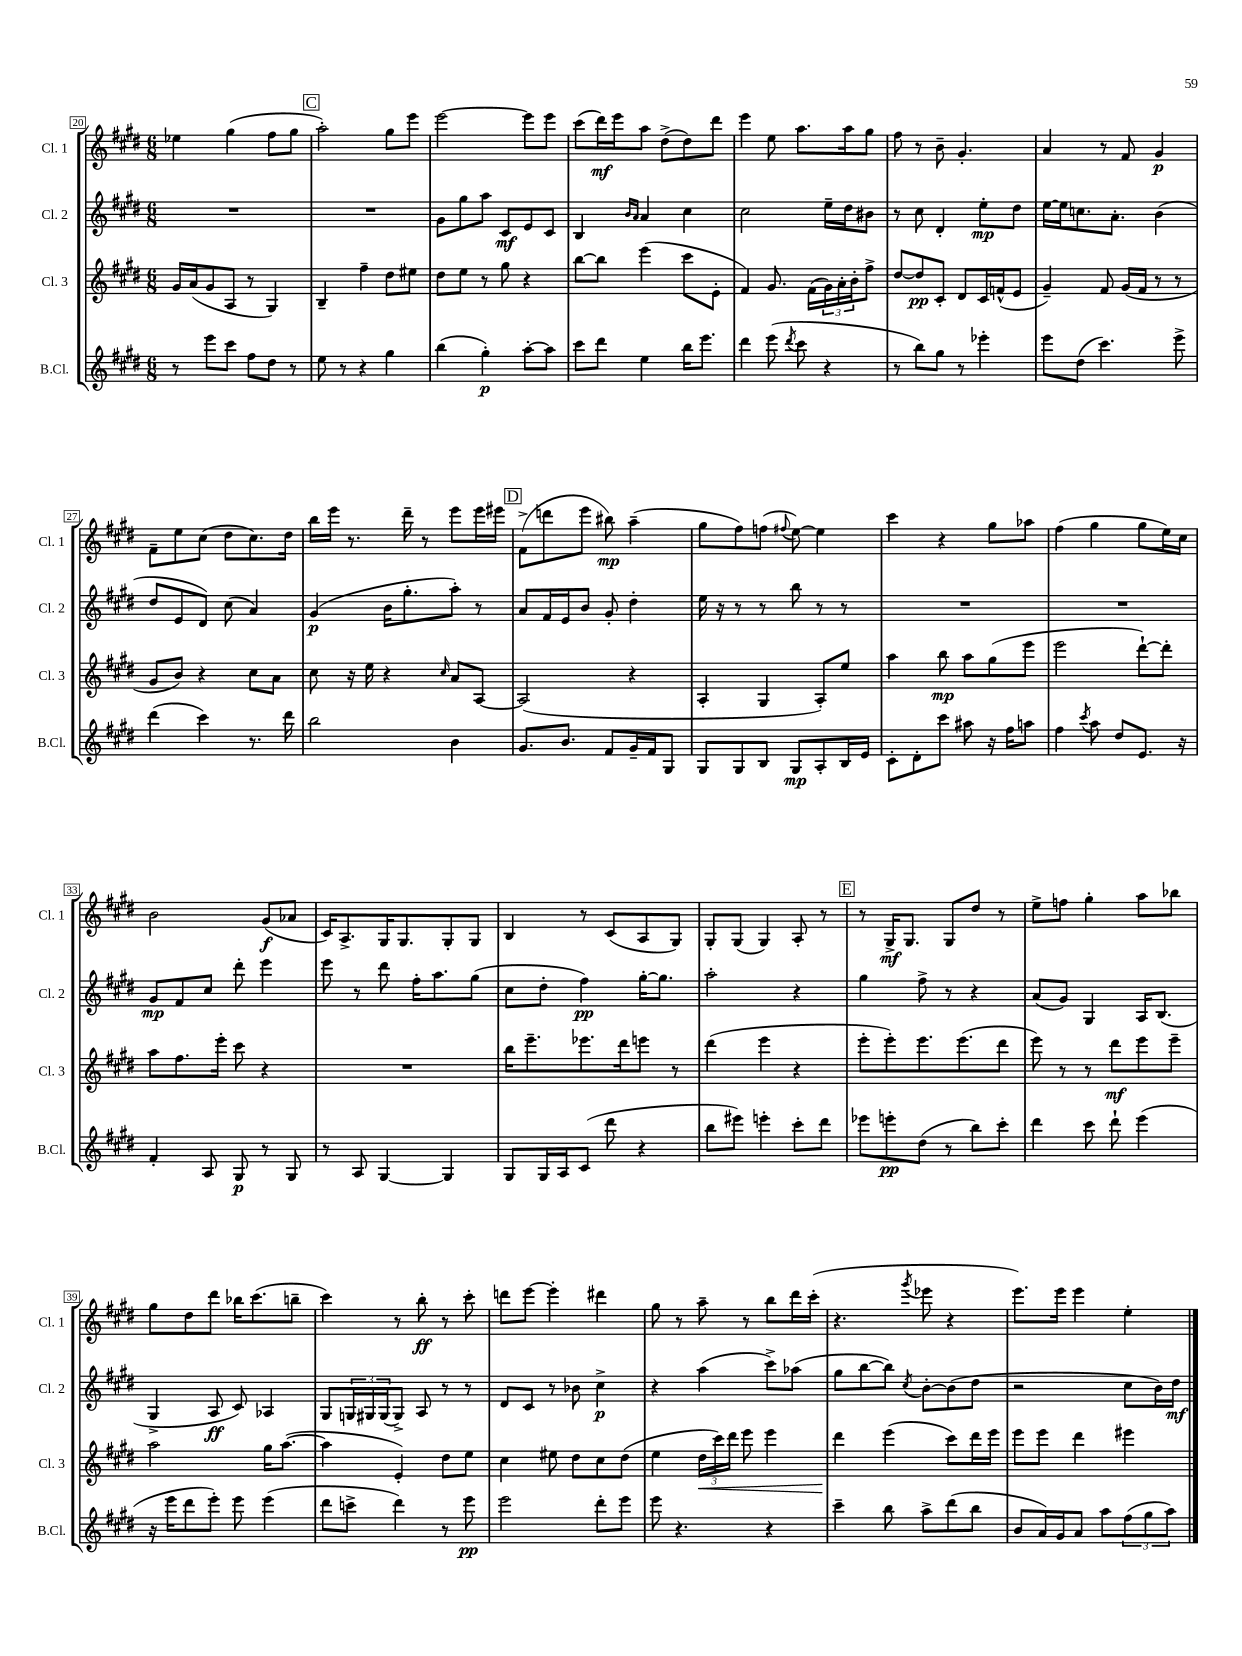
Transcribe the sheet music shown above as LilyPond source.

<<
\new StaffGroup <<
\new Staff = "s0" \with { instrumentName = "Cl. 1" shortInstrumentName = "Cl. 1" } {
    \clef treble \key e \major \numericTimeSignature \time 6/8
    ees''4 gis''4( fis''8 gis''8 |
    \mark \markup { \box "C" } a''2-.) gis''8 e'''8 |
    e'''2~ e'''8 e'''8 |
    cis'''8( dis'''16\mf) e'''16 a''8 dis''8->( dis''8) dis'''8 |
    e'''4 e''8 a''8. a''16 gis''8 |
    fis''8 r8 b'8-- gis'4.-. |
    a'4 r8 fis'8 gis'4\p |
    fis'8-- e''8 cis''8( dis''8 cis''8.) dis''16 |
    b''16 e'''16 r8. dis'''16-- r8 e'''8 e'''16 eis'''16 |
    \mark \markup { \box "D" } fis'8->( d'''8 e'''8 bis''8\mp) a''4--( |
    gis''8 fis''8) f''8( \appoggiatura { fis''8 } e''8~) e''4 |
    cis'''4 r4 gis''8 aes''8 |
    fis''4( gis''4 gis''8 e''16) cis''16 |
    b'2 gis'8\f( aes'8 |
    cis'16) a8.-> gis16 gis8. gis8-. gis8 |
    b4 r8 cis'8( a8 gis8) |
    gis8-. gis8( gis4) a8-. r8 |
    \mark \markup { \box "E" } r8 gis16->\mf gis8. gis8 dis''8 r8 |
    e''8-> f''8 gis''4-. a''8 bes''8 |
    gis''8 dis''8 dis'''8 bes''16 cis'''8.( b''8-- |
    cis'''4) r8 b''8-.\ff r8 cis'''8-. |
    d'''8 e'''8~ e'''4-. dis'''4 |
    gis''8 r8 a''8-- r8 b''8 dis'''16 cis'''16-.( |
    r4. \acciaccatura { gis'''8 } ees'''8 r4 |
    e'''8.) e'''16 e'''4 e''4-. \bar "|." |
}
\new Staff = "s1" \with { instrumentName = "Cl. 2" shortInstrumentName = "Cl. 2" } {
    \clef treble \key e \major \numericTimeSignature \time 6/8
    R2. |
    \mark \markup { \box "C" } R2. |
    gis'8 gis''8 a''8 cis'8\mf e'8 cis'8 |
    b4 \grace { b'16 a'16 } a'4 cis''4 |
    cis''2 e''16-- dis''16 bis'8 |
    r8 cis''8 dis'4-. e''8-.\mp dis''8 |
    e''16~ e''16 c''8. a'8.-. b'4( |
    dis''8 e'8 dis'8) cis''8( a'4) |
    gis'4\p( b'16 gis''8.-. a''8-.) r8 |
    \mark \markup { \box "D" } a'8 fis'16 e'16 b'8 gis'8-. dis''4-. |
    e''16 r16 r8 r8 b''8 r8 r8 |
    R2. |
    R2. |
    gis'8\mp fis'8 cis''8 dis'''8-. e'''4 |
    e'''8 r8 dis'''8 fis''16-. a''8. gis''8( |
    cis''8 dis''8-. fis''4\pp) gis''16~-. gis''8. |
    a''2-. r4 |
    \mark \markup { \box "E" } gis''4 fis''8-> r8 r4 |
    a'8( gis'8) gis4 a16 b8.( |
    gis4-> a8\ff cis'8) aes4 |
    gis8 \tuplet 3/2 { g16 gis16 gis16( } gis8->) a8 r8 r8 |
    dis'8 cis'8 r8 bes'8 cis''4->\p |
    r4 a''4( cis'''8->) aes''8( |
    gis''8 b''8~ b''8) \acciaccatura { cis''8 } b'8~-. b'8( dis''8 |
    r2 cis''8 b'16) dis''16\mf \bar "|." |
}
\new Staff = "s2" \with { instrumentName = "Cl. 3" shortInstrumentName = "Cl. 3" } {
    \clef treble \key e \major \numericTimeSignature \time 6/8
    gis'16 a'16( gis'8 a8 r8 gis4) |
    \mark \markup { \box "C" } b4-- fis''4-- dis''8 eis''8 |
    dis''8 e''8 r8 gis''8 r4 |
    b''8~ b''8 e'''4( cis'''8 e'8-. |
    fis'4) gis'8. fis'16( \tuplet 3/2 { gis'16) a'16-. b'16-. } fis''8-> |
    dis''8~ dis''8\pp cis'8-. dis'8 cis'16 f'16-^( e'8 |
    gis'4--) fis'8 gis'16( fis'16 r8 r8 |
    gis'8 b'8) r4 cis''8 a'8 |
    cis''8 r16 e''16 r4 \grace { cis''16 } a'8 a8~ |
    \mark \markup { \box "D" } a2( r4 |
    a4-. gis4 a8-.) e''8 |
    a''4 b''8\mp a''8 gis''8( e'''8 |
    e'''2 dis'''8~-!) dis'''8-. |
    a''8 fis''8. e'''16-. cis'''8 r4 |
    R2. |
    b''16 e'''8.-- ees'''8. dis'''16 e'''8 r8 |
    dis'''4( e'''4 r4 |
    \mark \markup { \box "E" } e'''8-. e'''8-.) e'''8. e'''8.( dis'''8 |
    e'''8) r8 r8 dis'''8\mf e'''8 e'''8-- |
    a''2 gis''16 a''8.~( |
    a''4 e'4-.) dis''8 e''8 |
    cis''4 eis''8 dis''8 cis''8 dis''8( |
    e''4 \tuplet 3/2 { dis''16\< cis'''16) dis'''16 } e'''8 e'''4 |
    dis'''4\! e'''4( cis'''8) dis'''16 e'''16 |
    e'''8 e'''8 dis'''4 eis'''4 \bar "|." |
}
\new Staff = "s3" \with { instrumentName = "B.Cl." shortInstrumentName = "B.Cl." } {
    \clef treble \key e \major \numericTimeSignature \time 6/8
    r8 e'''8 cis'''8 fis''8 dis''8 r8 |
    \mark \markup { \box "C" } e''8 r8 r4 gis''4 |
    b''4( gis''4-.\p) a''8~-. a''8 |
    cis'''8 dis'''8 e''4 b''16 e'''8. |
    dis'''4 e'''8( \acciaccatura { dis'''8 } cis'''8 r4 |
    r8 b''8) gis''8 r8 ees'''4-. |
    e'''8 dis''8( cis'''4.) e'''8-> |
    dis'''4( cis'''4) r8. dis'''16 |
    b''2 b'4 |
    \mark \markup { \box "D" } gis'8. b'8. fis'8 gis'16-- fis'16 gis8 |
    gis8 gis8 b8 gis8\mp a8-. b16 e'16 |
    cis'8-. dis'8-. cis'''8 ais''8 r16 fis''16 a''8 |
    fis''4 \acciaccatura { cis'''8 } a''8 dis''8 e'8. r16 |
    fis'4-. a8 gis8\p r8 gis8 |
    r8 a8 gis4~ gis4 |
    gis8 gis16 a16 cis'8( dis'''8 r4 |
    b''8 eis'''8) e'''4-. cis'''8-. dis'''8 |
    \mark \markup { \box "E" } ees'''8 e'''8-.\pp dis''8( r8 b''8) cis'''8-. |
    dis'''4 cis'''8 dis'''8-! e'''4( |
    r16 e'''16 dis'''8 e'''8-.) e'''8 e'''4( |
    dis'''8 c'''8-> dis'''4) r8 e'''8\pp |
    e'''2 dis'''8-. e'''8 |
    e'''8 r4. r4 |
    cis'''4-- b''8 a''8-> dis'''8( b''8 |
    b'8 a'16) gis'16 a'8 a''8 \tuplet 3/2 { fis''8( gis''8 a''8) } \bar "|." |
}
>>
>>
\layout { \context { \Score currentBarNumber = #20 \override BarNumber.stencil = #(make-stencil-boxer 0.1 0.3 ly:text-interface::print) } }
